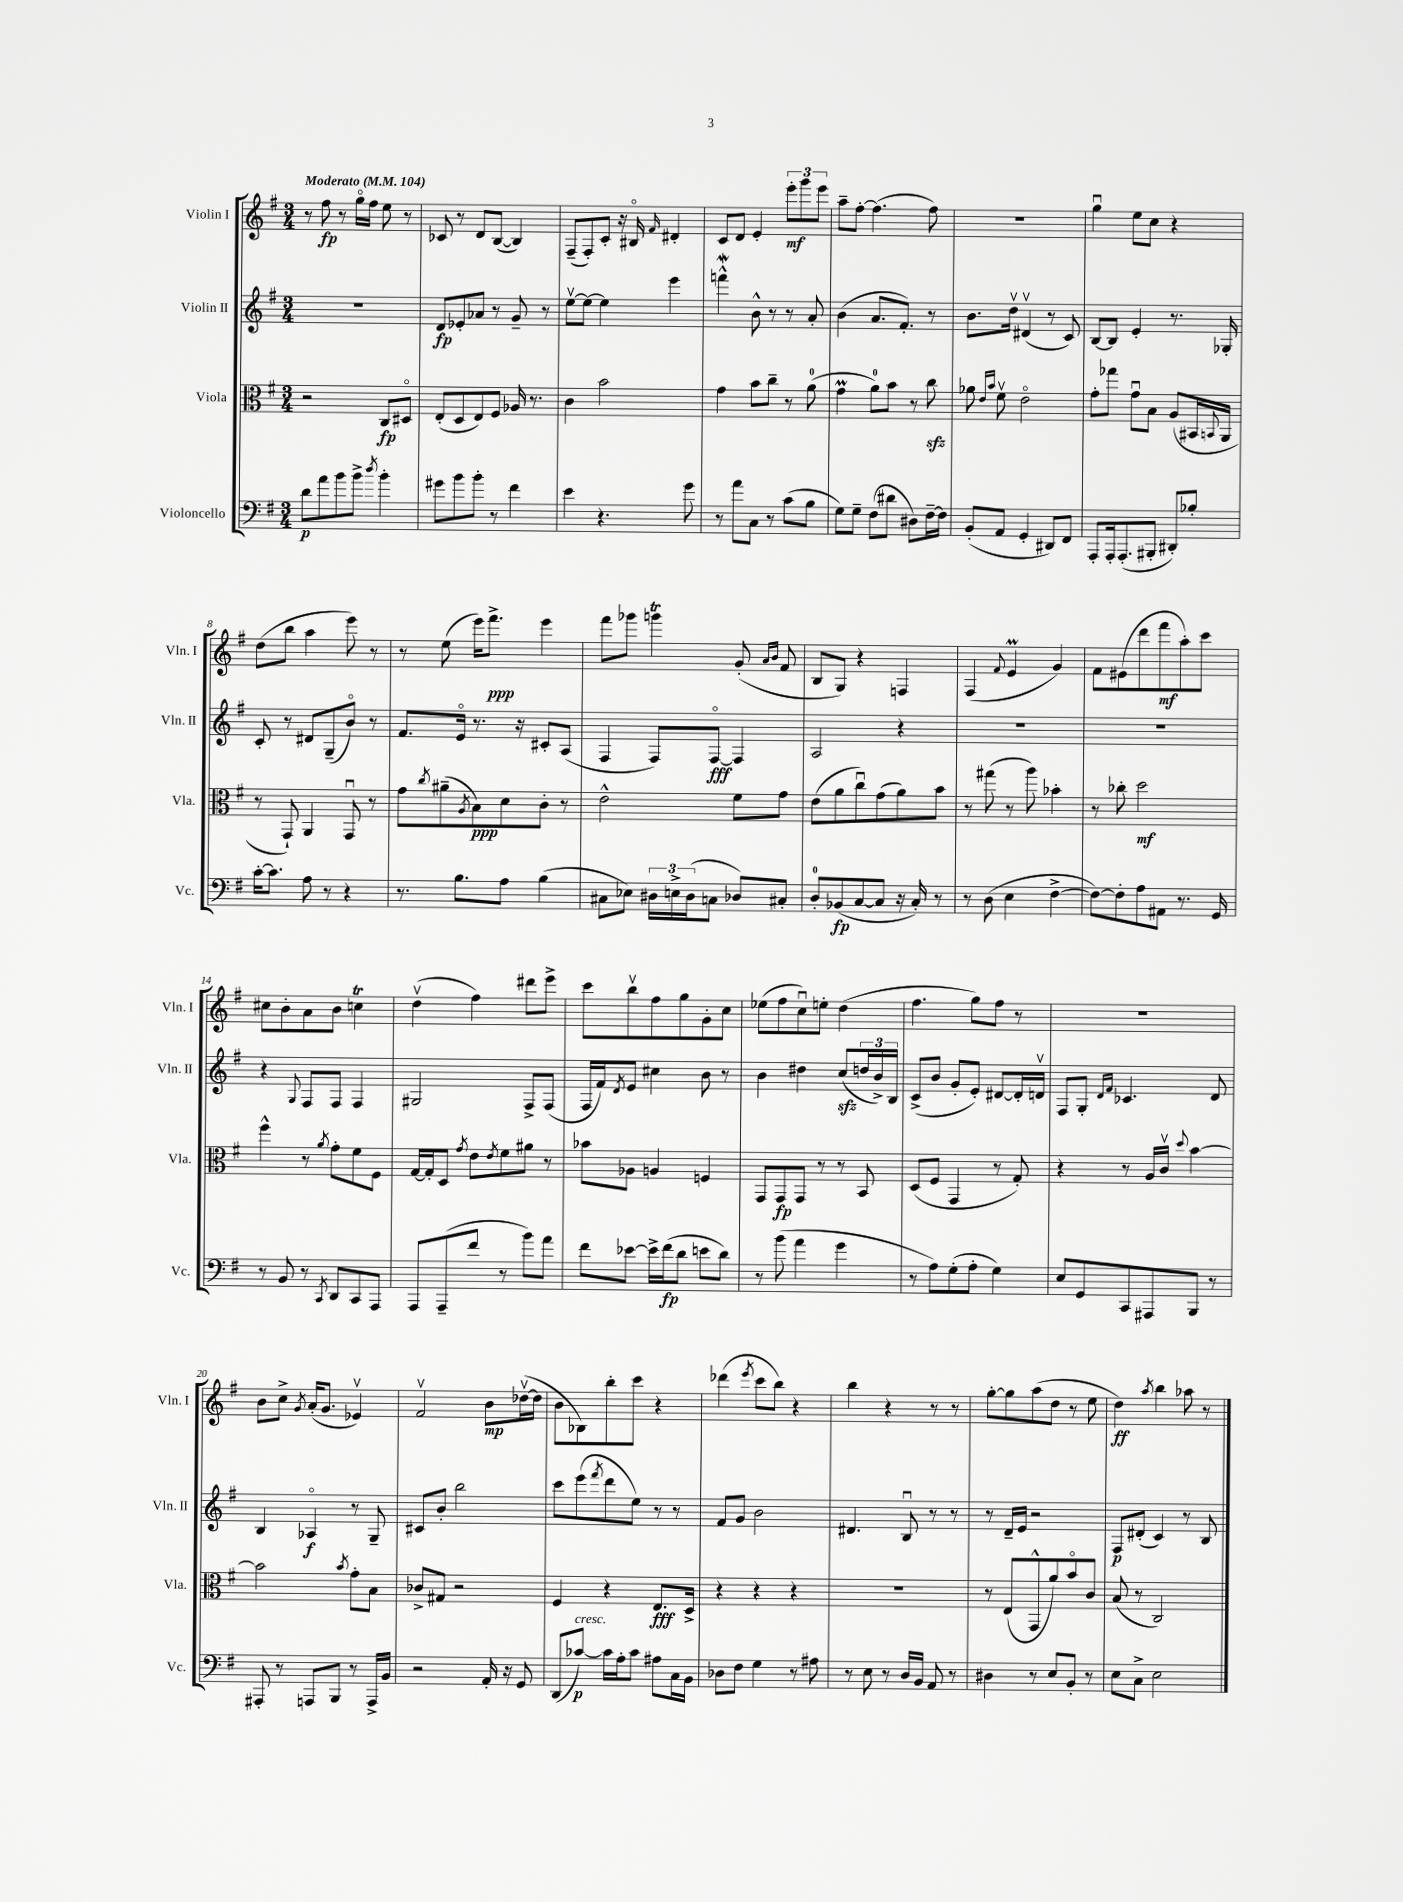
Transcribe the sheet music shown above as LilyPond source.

<<
\new StaffGroup <<
\new Staff = "s0" \with { instrumentName = "Violin I" shortInstrumentName = "Vln. I" } {
    \clef treble \key g \major \numericTimeSignature \time 3/4 \tempo "Moderato" 4 = 104
    r8 fis''8\fp r8 g''16\flageolet fis''16 e''8 r8 |
    ces'8 r8 d'8 b8~( b4) |
    fis8--( fis8-.) c'8-. r16 bis16\flageolet \grace { fis'16 } dis'4-. |
    c'8 d'8 e'4-. \tuplet 3/2 { e'''8-.\mf g'''8 e'''8 } |
    a''8-- fis''8~-. fis''4.( fis''8) |
    R2. |
    g''4\downbow e''8 c''8 r4 |
    d''8( b''8 a''4 e'''8) r8 |
    r8 e''8( e'''16) fis'''8.->\ppp e'''4 |
    fis'''8 ges'''8 g'''4\trill g'8-.( \grace { a'16 b'16 } fis'8 |
    b8 g8) r4 f4 |
    fis4( \appoggiatura { fis'8 } e'4\prall g'4) |
    fis'8 eis'8( d'''8 fis'''8\mf a''8-.) c'''8 |
    cis''8 b'8-. a'8 b'8 c''4\trill |
    d''4\upbow( fis''4) dis'''8 e'''8-> |
    c'''8 b''8\upbow fis''8 g''8 g'8-. c''8 |
    ees''8( fis''8 c''8\downbow) e''8-. d''4( |
    fis''4. g''8) fis''8 r8 |
    R2. |
    b'8 c''8-> \acciaccatura { g'8 } a'16-.( g'8. ees'4\upbow) |
    fis'2\upbow b'8\mp des''16~\upbow( des''16 |
    b'8 bes8) b''8-. c'''8 r4 |
    des'''4( \acciaccatura { e'''8 } c'''8 b''8) r4 |
    b''4 r4 r8 r8 |
    g''8~-. g''8 a''8( d''8 r8 e''8 |
    d''4\ff) \acciaccatura { a''8 } b''4 aes''8 r8 \bar "|." |
}
\new Staff = "s1" \with { instrumentName = "Violin II" shortInstrumentName = "Vln. II" } {
    \clef treble \key g \major \numericTimeSignature \time 3/4
    R2. |
    d'8\fp ees'8-. aes'8 r8 g'8-- r8 |
    e''8~\upbow e''8~ e''4 e'''4 |
    f'''4-^\mordent b'8-^ r8 r8 a'8-. |
    b'4( a'8. fis'8.-.) r8 |
    b'8. d''16\upbow dis'4\upbow( r8 c'8) |
    b8~ b8 e'4-. r8. ges16-. |
    c'8-. r8 dis'8 g8--( b'8\flageolet) r8 |
    fis'8. e'16\flageolet r8. r16 cis'8-. a8( |
    fis4 fis8) fis8~\flageolet\fff fis4 |
    a2 r4 |
    R2. |
    R2. |
    r4 \appoggiatura { g8 } fis8 fis8 fis4 |
    gis2 fis8-> fis8( |
    fis16 fis'16) \acciaccatura { d'8 } e'8 cis''4 b'8 r8 |
    b'4 dis''4 c''8\sfz( \tuplet 3/2 { d''16 b'16->) b16 } |
    c'8->( b'8 g'8-. e'8-.) dis'8~ dis'16-. d'16\upbow |
    fis8 g8-. \grace { d'16 fis'16 } ces'4. d'8 |
    b4 aes4\flageolet\f r8 g8-- |
    cis'8 b'8-. b''2 |
    c'''8 e'''8( \acciaccatura { fis'''8 } d'''8 e''8) r8 r8 |
    fis'8 g'8 b'2 |
    dis'4. b8\downbow r8 r8 |
    r8 d'16-- e'16 r2 |
    fis8\p dis'8-.( c'4) r8 b8 \bar "|." |
}
\new Staff = "s2" \with { instrumentName = "Viola" shortInstrumentName = "Vla." } {
    \clef alto \key g \major \numericTimeSignature \time 3/4
    r2 c8\fp dis8\flageolet |
    e8-.( d8 e8) fis8 aes16 r8. |
    c'4 b'2 |
    g'4 b'8 c''8-- r8 a'8-0( |
    g'4\prall a'8-0) b'8 r8 c''8\sfz |
    aes'8 \grace { e'16 b'16 } fis'8\upbow e'2\flageolet |
    g'8-. ges''8 g'8\downbow b8 a8( bis,16 \appoggiatura { b,8 } a,16 |
    r8 g,8-!) a,4 g,8\downbow r8 |
    g'8 \acciaccatura { c''8 } ais'8--( \acciaccatura { a8 } b8\ppp) d'8 c'8-. r8 |
    e'2-^ fis'8 g'8 |
    e'8( a'8 c''8\downbow) g'8( a'8) b'8 |
    r8 gis''8( r8 a''8) bes'4-. |
    r8 ces''8-. d''2\mf |
    fis''4-^ r8 \acciaccatura { a'8 } g'8-. fis'8 fis8 |
    g16~ g16-. d8 \acciaccatura { g'8 } e'8 \acciaccatura { e'8 } fis'8 ais'8 r8 |
    bes'8 aes8 a4 f4 |
    g,8 g,8\fp g,8 r8 r8 b,8 |
    d8( fis8 g,4 r8 g8-.) |
    r4 r8 a16 c'16\upbow \appoggiatura { d''8 } b'4~ |
    b'2 \acciaccatura { b'8 } g'8-. b8 |
    ces'8-> gis8 r2 |
    fis4 r4 e8.\fff d16-> |
    r4 r4 r4 |
    R2. |
    r8 e8( g,8-^ a'8) b'8\flageolet c'8 |
    b8( r8 c2) \bar "|." |
}
\new Staff = "s3" \with { instrumentName = "Violoncello" shortInstrumentName = "Vc." } {
    \clef bass \key g \major \numericTimeSignature \time 3/4
    d'8\p a'8 b'8 b'8-> \acciaccatura { d''8 } b'4-. |
    gis'8 b'8 b'8-. r8 fis'4 |
    e'4 r4. g'8 |
    r8 a'8 c8 r8 c'8( b8 |
    g8) g8-- fis8( dis'8 dis8) fis16~-- fis16 |
    b,8-.( a,8 g,4-. dis,8) fis,8 |
    a,,8-. a,,16-. a,,8.-.( bis,,8-. dis,8-.) bes8-. |
    c'16~-. c'8. a8 r8 r4 |
    r8. b8. a8 b4( |
    cis8 ees8) \tuplet 3/2 { dis16 e16-> dis16( } c8 des8) cis8-. |
    d8-0-. bes,8\fp( c8~ c8 r16 c16-.) r8 |
    r8 d8( e4 fis4~-> |
    fis8~) fis8-. a8 ais,8 r8. g,16 |
    r8 b,8 r8 \acciaccatura { c,8 } d,8 c,8 a,,8 |
    a,,8 a,,8--( fis'8 r8 b'8) a'8 |
    fis'8 ees'8~ ees'16-> fis'16\fp( d'8 e'8 d'8) |
    r8 b'8( a'4 g'4 |
    r8 a8) g8-.( a8-. g4) |
    e8 g,8 c,8 ais,,8 b,,8 r8 |
    ais,,8-. r8 a,,8 b,,8 r8 a,,16-> b,16 |
    r2 a,16-. r16 g,8 |
    d,8( ces'8~\p^\markup { \italic "cresc." }) ces'16 a16-. ces'8 ais8 c16 b,16 |
    des8 fis8 g4 r8 ais8 |
    r8 e8 r8 d16 b,16 a,8 r8 |
    dis4 r8 e8 b,8-. r8 |
    e8 c8-> e2 \bar "|." |
}
>>
>>
